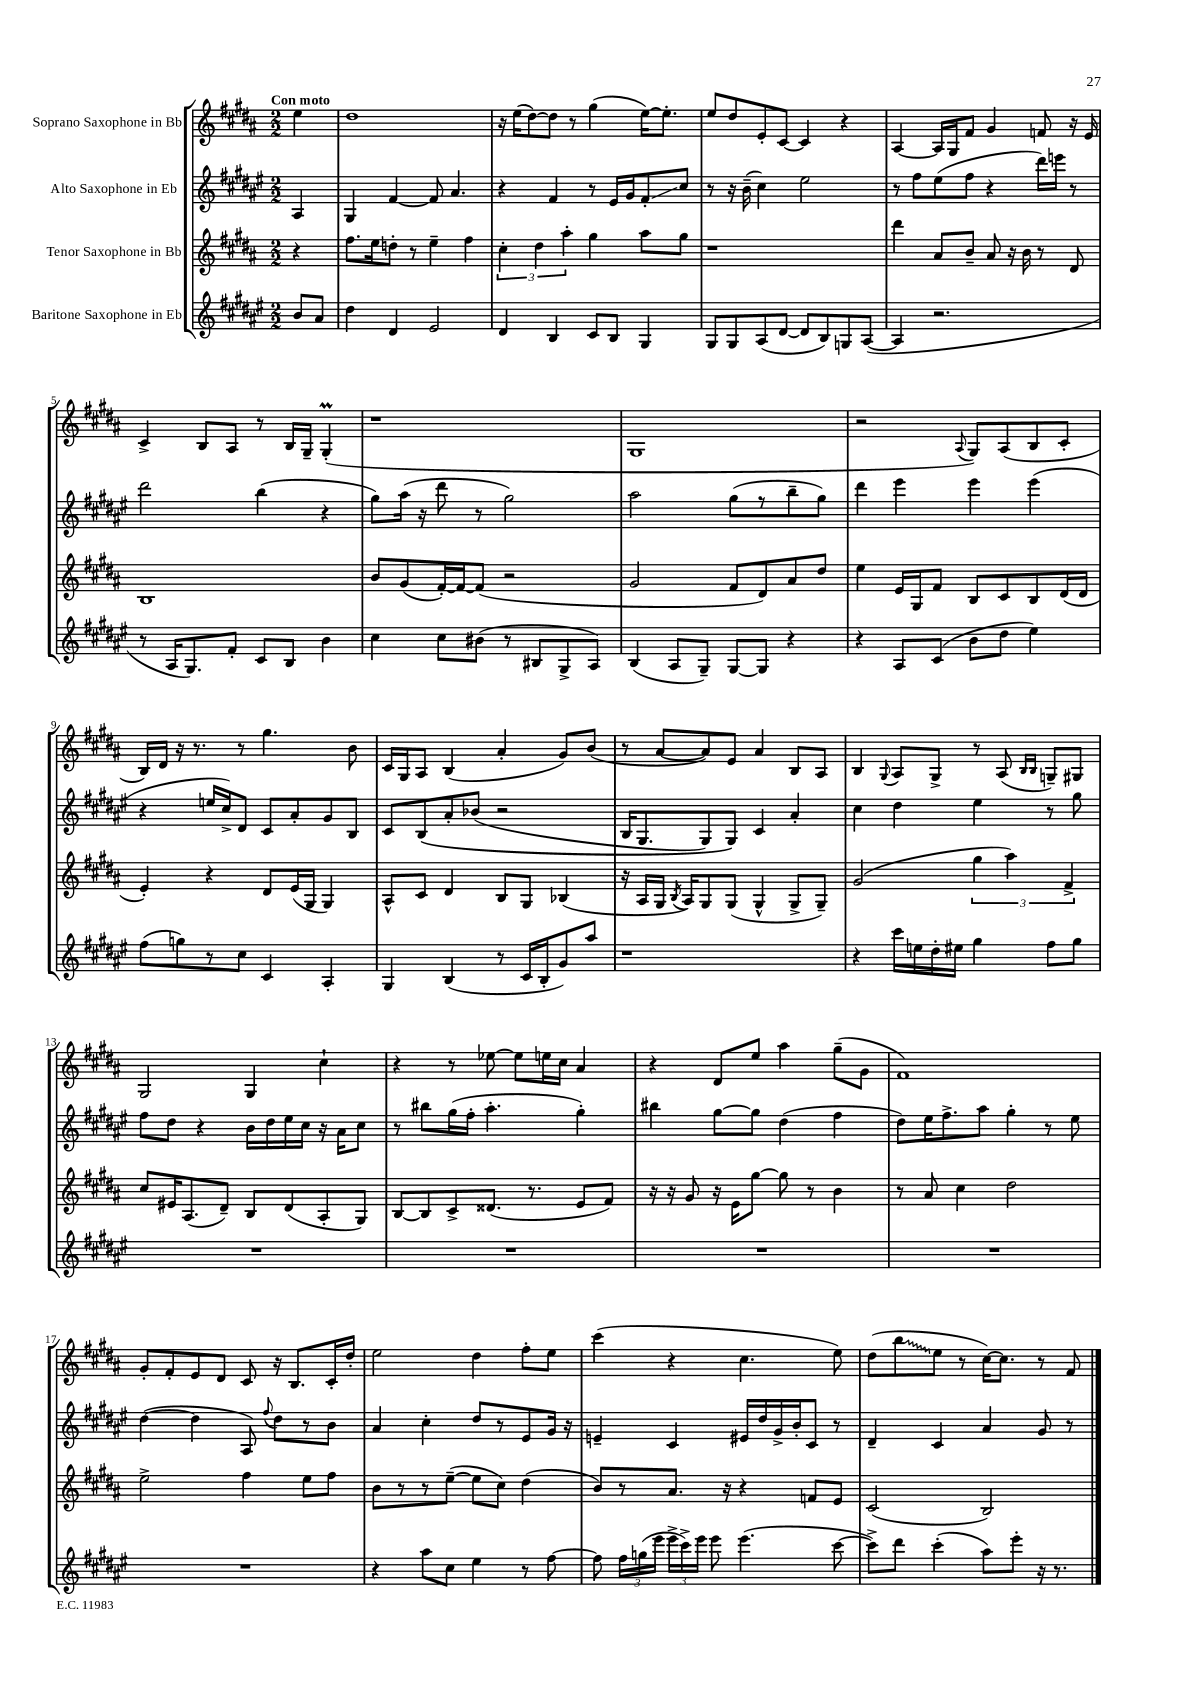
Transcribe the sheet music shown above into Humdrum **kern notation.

**kern	**kern	**kern	**kern
*staff4	*staff3	*staff2	*staff1
*clefG2	*clefG2	*clefG2	*clefG2
*k[f#c#g#d#a#e#]	*k[f#c#g#d#a#]	*k[f#c#g#d#a#e#]	*k[f#c#g#d#a#]
*M2/2	*M2/2	*M2/2	*M2/2
8b	4r	4A#	4ee
8a#	.	.	.
=	=	=	=
4dd#	8.ff#	4G#	1dd#
.	16ee	.	.
4d#	8dd'	[4f#	.
.	8r	.	.
2e#	4ee~	8f#]	.
.	.	4.a#	.
.	4ff#	.	.
=	=	=	=
4d#	6cc#'	4r	16r
.	.	.	(16ee
.	.	.	[8dd#)
.	6dd#	.	.
4B	.	4f#	8dd#]
.	6aa#'	.	.
.	.	.	8r
8c#	4gg#	8r	(4gg#
8B	.	16e#	.
.	.	16g#	.
4G#	8aa#	8f#'	[16ee)
.	.	.	8.ee']
.	8gg#	8cc#	.
=	=	=	=
8G#	1r	8r	8ee
8G#	.	16r	8dd#
.	.	(16b~	.
(8A#	.	4cc#)	8e'
[8d#	.	.	[8c#
8d#]	.	2ee#	4c#]
8B)	.	.	.
8G	.	.	4r
([8A#	.	.	.
=	=	=	=
4A#]	4ddd#	8r	[4A#
.	.	8ff#	.
2.r	8a#	(8ee#	16A#]
.	.	.	16G#
.	8b~	8ff#	8f#
.	8a#	4r	4g#
.	16r	.	.
.	16b	.	.
.	8r	16ddd#)	8f
.	.	16eee	.
.	8d#	8r	16r
.	.	.	16e
=	=	=	=
8r	1B	2ddd#	4c#^
16A#	.	.	.
8.G#)	.	.	.
.	.	.	8B
8f#'	.	.	8A#
8c#	.	(4bb	8r
8B	.	.	16B
.	.	.	16G#~
4b	.	4r	(4G#'
=	=	=	=
4cc#	8b	8gg#)	1r
.	(8g#	(16aa#	.
.	.	16r	.
8cc#	[16f#')	8ddd#	.
.	16f#_	.	.
(8b#	(8f#]	8r	.
8r	2r	2gg#)	.
8B#	.	.	.
8G#^	.	.	.
8A#)	.	.	.
=	=	=	=
(4B	2g#	2aa#	1G#
8A#	.	.	.
8G#~)	.	.	.
[8G#	8f#	(8gg#	.
8G#]	8d#)	8r	.
4r	8a#	8bb~	.
.	8dd#	8gg#)	.
=	=	=	=
4r	4ee	4ddd#	2r
8A#	16e	4eee#	.
.	16G#	.	.
(8c#	8f#	.	.
.	.	.	8qqA#
8b	8B	4eee#	8G#)
8dd#	8c#	.	(8A#
4ee#)	8B	(4eee#	8B
.	(16d#	.	8c#'
.	16d#	.	.
=	=	=	=
(8ff#	4e')	4r	16B)
.	.	.	16d#
8gg)	.	.	16r
.	.	.	8.r
8r	4r	16ee	.
.	.	16cc#^)	.
8cc#	.	8d#	8r
4c#	8d#	8c#	4.gg#
.	(16e	8a#'	.
.	16G#	.	.
4A#'	4G#)	8g#	.
.	.	8B	8b
=	=	=	=
4G#	8A#^^	8c#	16c#
.	.	.	16G#
.	8c#	&(8B	8A#
(4B	4d#	8a#'	(4B
.	.	(8b-	.
8r	8B	2r	4a#'
16c#	8G#	.	.
16B'	.	.	.
8g#)	(4B-	.	8g#)
8aa#	.	.	(8b
=	=	=	=
1r	16r	16B	8r
.	16A#	8.G#	.
.	16G#	.	[8a#
.	8qB	.	.
.	16A#)	.	.
.	8G#	8G#)	8a#])
.	(8G#	8G#&)	8e
.	4G#^^	4c#	4a#
.	8G#^	4a#'	8B
.	8G#~)	.	8A#
=	=	=	=
4r	(2g#	4cc#	4B
.	.	.	8qqG#
16ccc#	.	4dd#	8A#
16ee	.	.	.
16dd#'	.	.	8G#^
16ee#	.	.	.
4gg#	6gg#	4ee#	8r
.	.	.	(8A#
.	6aa#)	.	.
.	.	.	16qqB
.	.	.	16qqB
8ff#	.	8r	8G~)
.	6f#^	.	.
8gg#	.	8gg#	8G#
=	=	=	=
1r	8cc#	8ff#	2G#
.	16e#	8dd#	.
.	(8.A#	.	.
.	.	4r	.
.	8d#~)	.	.
.	8B	16b	4G#
.	.	16dd#	.
.	(8d#	16ee#	.
.	.	16cc#	.
.	8A#'	16r	4cc#`
.	.	16a#	.
.	8G#)	8cc#	.
=	=	=	=
1r	[8B	8r	4r
.	8B]	8bb#	.
.	8c#^	(16gg#	8r
.	.	16ff#'	.
.	(8.d##	4.aa#'	[8ee-
.	.	.	8ee-]
.	8.r	.	.
.	.	.	16ee
.	.	.	16cc#
.	8e	4gg#')	4a#
.	8f#)	.	.
=	=	=	=
1r	16r	4bb#	4r
.	16r	.	.
.	8g#	.	.
.	16r	[8gg#	8d#
.	16e	.	.
.	[8gg#	8gg#]	8ee
.	8gg#]	(4dd#	4aa#
.	8r	.	.
.	4b	4ff#	(8gg#~
.	.	.	8g#
=	=	=	=
1r	8r	8dd#)	1f#)
.	8a#	16ee#	.
.	.	8.ff#^	.
.	4cc#	.	.
.	.	8aa#	.
.	2dd#	4gg#'	.
.	.	8r	.
.	.	8ee#	.
=	=	=	=
1r	2ee^	([4dd#	8g#'
.	.	.	8f#'
.	.	4dd#]	8e
.	.	.	8d#
.	4ff#	8A#)	8c#
.	.	8qqff#	.
.	.	8dd#	16r
.	.	.	8.B
.	8ee	8r	.
.	8ff#	8b	16c#'
.	.	.	16dd#'
=	=	=	=
4r	8b	4a#	2ee
.	8r	.	.
8aa#	8r	4cc#'	.
8cc#	([8ee~	.	.
4ee#	8ee]	8dd#	4dd#
.	8cc#)	8r	.
8r	(4dd#	8e#	8ff#'
[8ff#	.	16g#	8ee
.	.	16r	.
=	=	=	=
8ff#]	8b)	4e~	(4ccc#
24ff#	8r	.	.
(24gg	.	.	.
24eee#	.	.	.
24eee#^	8.a#	4c#	4r
24ccc#^)	.	.	.
24eee#	.	.	.
8eee#	.	.	.
.	16r	.	.
(4.eee#	4r	16e#	4.cc#
.	.	16dd#	.
.	.	16g#^	.
.	.	16b'	.
.	8f	8c#	.
[8ccc#	8e	8r	8ee)
=	=	=	=
8ccc#^])	(2c#	4d#~	(8dd#
8ddd#	.	.	8bb
(4ccc#'	.	4c#	8ee
.	.	.	8r
8aa#)	2B)	4a#	[16cc#)
.	.	.	8.cc#]
8eee#'	.	.	.
16r	.	8g#	8r
8.r	.	.	.
.	.	8r	8f#
==	==	==	==
*-	*-	*-	*-
